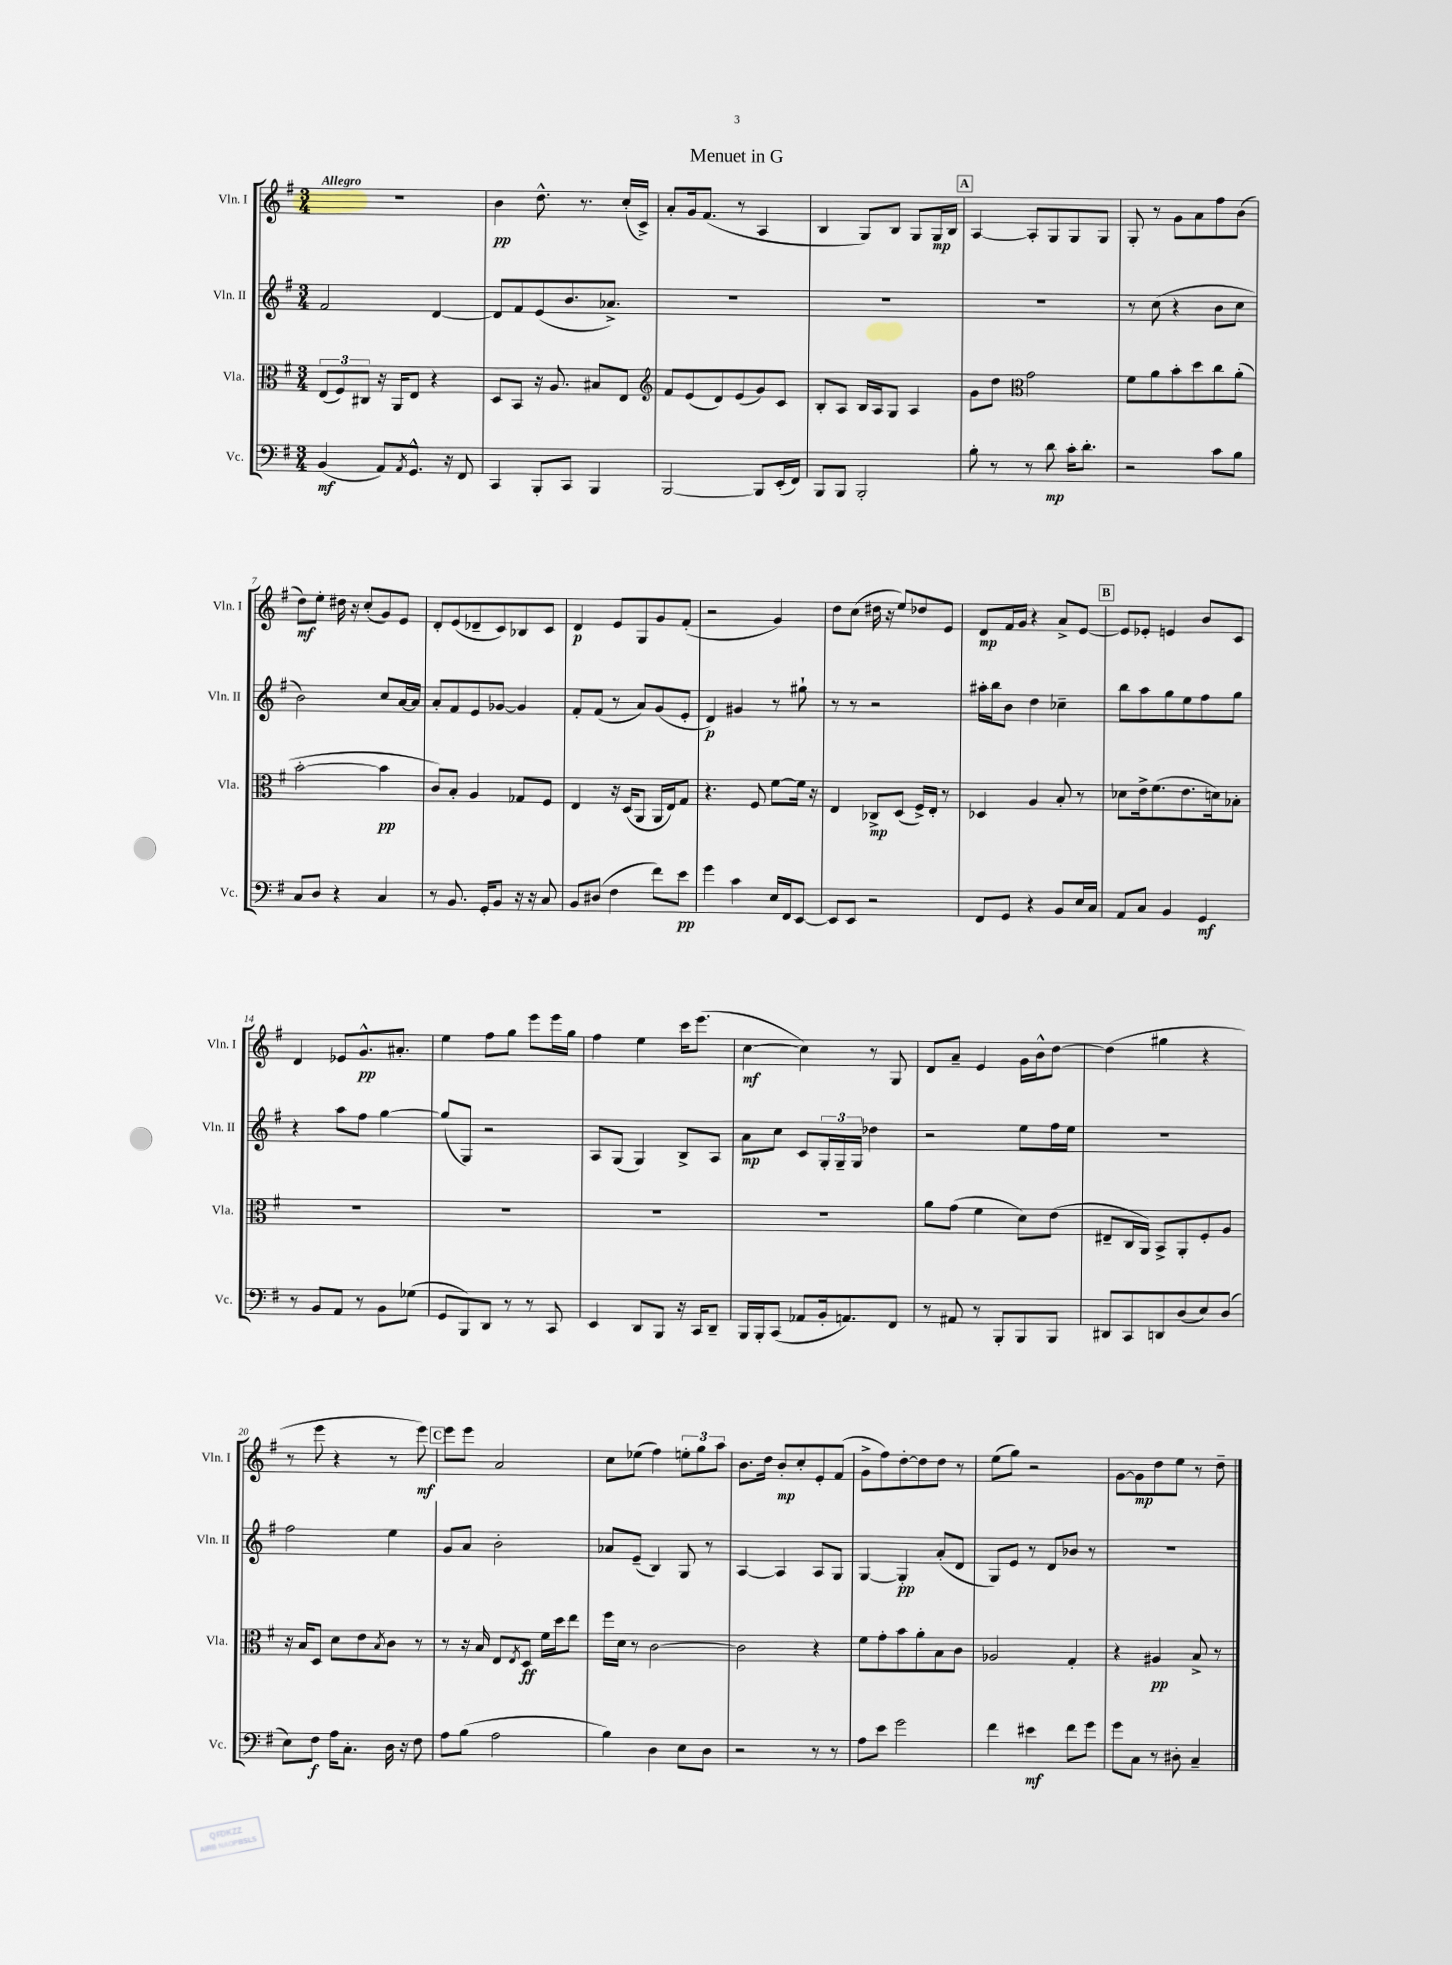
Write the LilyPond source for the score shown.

\header { title = "Menuet in G" }
<<
\new StaffGroup <<
\new Staff = "s0" \with { instrumentName = "Vln. I" shortInstrumentName = "Vln. I" } {
    \clef treble \key g \major \numericTimeSignature \time 3/4 \tempo "Allegro"
    R2. |
    b'4\pp d''8.-^ r8. c''16-.( c'16->) |
    a'8-. g'16 fis'8.( r8 a4 |
    b4 g8) b8 g8 g16\mp b16 |
    \mark \markup { \box "A" } a4~ a8-. g8 g8 g8 |
    g8-. r8 g'8 a'8 fis''8 b'8( |
    d''8\mf) e''8-. dis''16 r16 c''8-.( g'8) e'8 |
    d'8-. e'8( des'8-- c'8) bes8 c'8 |
    d'4\p e'8 g8 g'8 fis'8-.( |
    r2 g'4) |
    d''8 c''8( dis''16 r16 e''8) des''8 e'8 |
    d'8\mp fis'16 g'16 r4 a'8-> e'8~ |
    \mark \markup { \box "B" } e'8 ees'8-. e'4 b'8 c'8 |
    d'4 ees'8 g'8.-^\pp ais'8.-. |
    e''4 fis''8 g''8 e'''8 e'''16 g''16 |
    fis''4 e''4 c'''16 e'''8.( |
    c''4~\mf c''4) r8 g8 |
    d'8 a'8-- e'4 g'16 b'16-^ d''8~ |
    d''4( gis''4 r4 |
    r8 e'''8 r4 r8 e'''8\mf) |
    \mark \markup { \box "C" } e'''8 e'''8 a'2 |
    c''8 ees''8( fis''4) \tuplet 3/2 { e''8-. g''8 a''8 } |
    b'8. d''16 b'8-.\mp c''8-. e'8-. fis'8( |
    g'8-> fis''8) d''8~-. d''8 d''8 r8 |
    e''8( g''8) r2 |
    g'8~ g'8\mp d''8 e''8 r8 d''8-- \bar "|." |
}
\new Staff = "s1" \with { instrumentName = "Vln. II" shortInstrumentName = "Vln. II" } {
    \clef treble \key g \major \numericTimeSignature \time 3/4
    fis'2 d'4~ |
    d'8 fis'8 e'8( b'8. aes'8.->) |
    R2. |
    R2. |
    \mark \markup { \box "A" } R2. |
    r8 c''8( r4 b'8 c''8 |
    b'2) c''8 a'16~ a'16 |
    a'8-. fis'8 e'8 ges'8~ ges'4 |
    fis'8-. fis'8( r8 a'8) g'8( e'8-. |
    d'4\p) gis'4 r8 gis''8-! |
    r8 r8 r2 |
    ais''16-. b''16 b'8 d''4 ces''4-- |
    \mark \markup { \box "B" } b''8 a''8 g''8 e''8 fis''8 g''8 |
    r4 a''8 fis''8 g''4~ |
    g''8( g8) r2 |
    a8 g8( g4) b8-> a8 |
    a'8\mp c''8 c'8 \tuplet 3/2 { g16-. g16-- g16 } des''4 |
    r2 e''8 fis''16 e''16 |
    R2. |
    fis''2 e''4 |
    \mark \markup { \box "C" } g'8 a'8 b'2-. |
    aes'8 e'8--( b4) g8 r8 |
    a4~ a4 a8 g8 |
    g4~ g4-.\pp a'8-.( d'8 |
    g8) e'8 r8 d'8 bes'8 r8 |
    R2. \bar "|." |
}
\new Staff = "s2" \with { instrumentName = "Vla." shortInstrumentName = "Vla." } {
    \clef alto \key g \major \numericTimeSignature \time 3/4
    \tuplet 3/2 { e8( fis8) cis8 } r16 a,16 e8 r4 |
    d8 b,8 r16 a8. bis8 e8 |
    \clef treble fis'8 e'8( d'8) e'8( g'8) c'8 |
    b8-. a8 b16 a16 g8 a4 |
    \mark \markup { \box "A" } g'8 d''8 \clef alto g'2 |
    fis'8 a'8 b'8-. d''8 c''8 a'8-.( |
    b'2~-. b'4\pp |
    c'8) b8-. a4 ges8 fis8 |
    e4 r16 d16( a,8 a,16 e16) g8 |
    r4. fis8 fis'8~ fis'16 r16 |
    e4 ces8->\mp d8( fis16->) e16-. r8 |
    des4 a4 b8-. r8 |
    \mark \markup { \box "B" } des'8 e'16-> fis'8.( e'8. d'16) bes8-. |
    R2. |
    R2. |
    R2. |
    R2. |
    a'8 g'8( fis'4 d'8) e'8( |
    eis8-- c16 a,16) b,8-> a,8-. fis8-. a8 |
    r16 b16 d8 d'8 e'8 \acciaccatura { b8 } c'8 r8 |
    \mark \markup { \box "C" } r8 r16 b16 e8 \acciaccatura { e8 } d8\ff fis'16 d''16 e''8 |
    fis''16 d'16 r8 c'2~ |
    c'2 r4 |
    fis'8 g'8-. b'8 a'8-. b8 c'8 |
    aes2 g4-. |
    r4 ais4\pp b8-> r8 \bar "|." |
}
\new Staff = "s3" \with { instrumentName = "Vc." shortInstrumentName = "Vc." } {
    \clef bass \key g \major \numericTimeSignature \time 3/4
    b,4\mf( a,8) \acciaccatura { a,8 } g,8.-^ r16 fis,8 |
    c,4 b,,8-. c,8 b,,4 |
    b,,2~ b,,8 e,16-.( fis,16) |
    b,,8 b,,8 b,,2-. |
    \mark \markup { \box "A" } b8-. r8 r8 d'8\mp c'16-. d'8.-. |
    r2 c'8 b8 |
    c8 d8 r4 c4 |
    r8 b,8. g,16-. b,8 r16 r16 c8 |
    b,8 dis8( fis4 fis'8) e'8\pp |
    g'4 c'4 e16 fis,16 e,8~ |
    e,8 e,8 r2 |
    fis,8 g,8 r4 b,8 e16 c16 |
    \mark \markup { \box "B" } a,8 c8 b,4 g,4\mf |
    r8 b,8 a,8 r8 b,8 ges8( |
    g,8 b,,8) d,8 r8 r8 c,8 |
    e,4 d,8 b,,8 r16 c,16 d,8-- |
    b,,16 b,,16-. c,8( aes,8 b,16-. a,8.) fis,8 |
    r8 ais,8 r8 b,,8-. b,,8 b,,8 |
    dis,8 c,8 d,8 d8( e8) d8( |
    e8) fis8\f a16 c8.-. d16 r16 fis8 |
    \mark \markup { \box "C" } a8 b8( a2 |
    b4) d4 e8 d8 |
    r2 r8 r8 |
    a8 e'8 g'2 |
    fis'4 eis'4\mf fis'8 g'8 |
    g'8 c8 r8 dis8-. c4-- \bar "|." |
}
>>
>>
